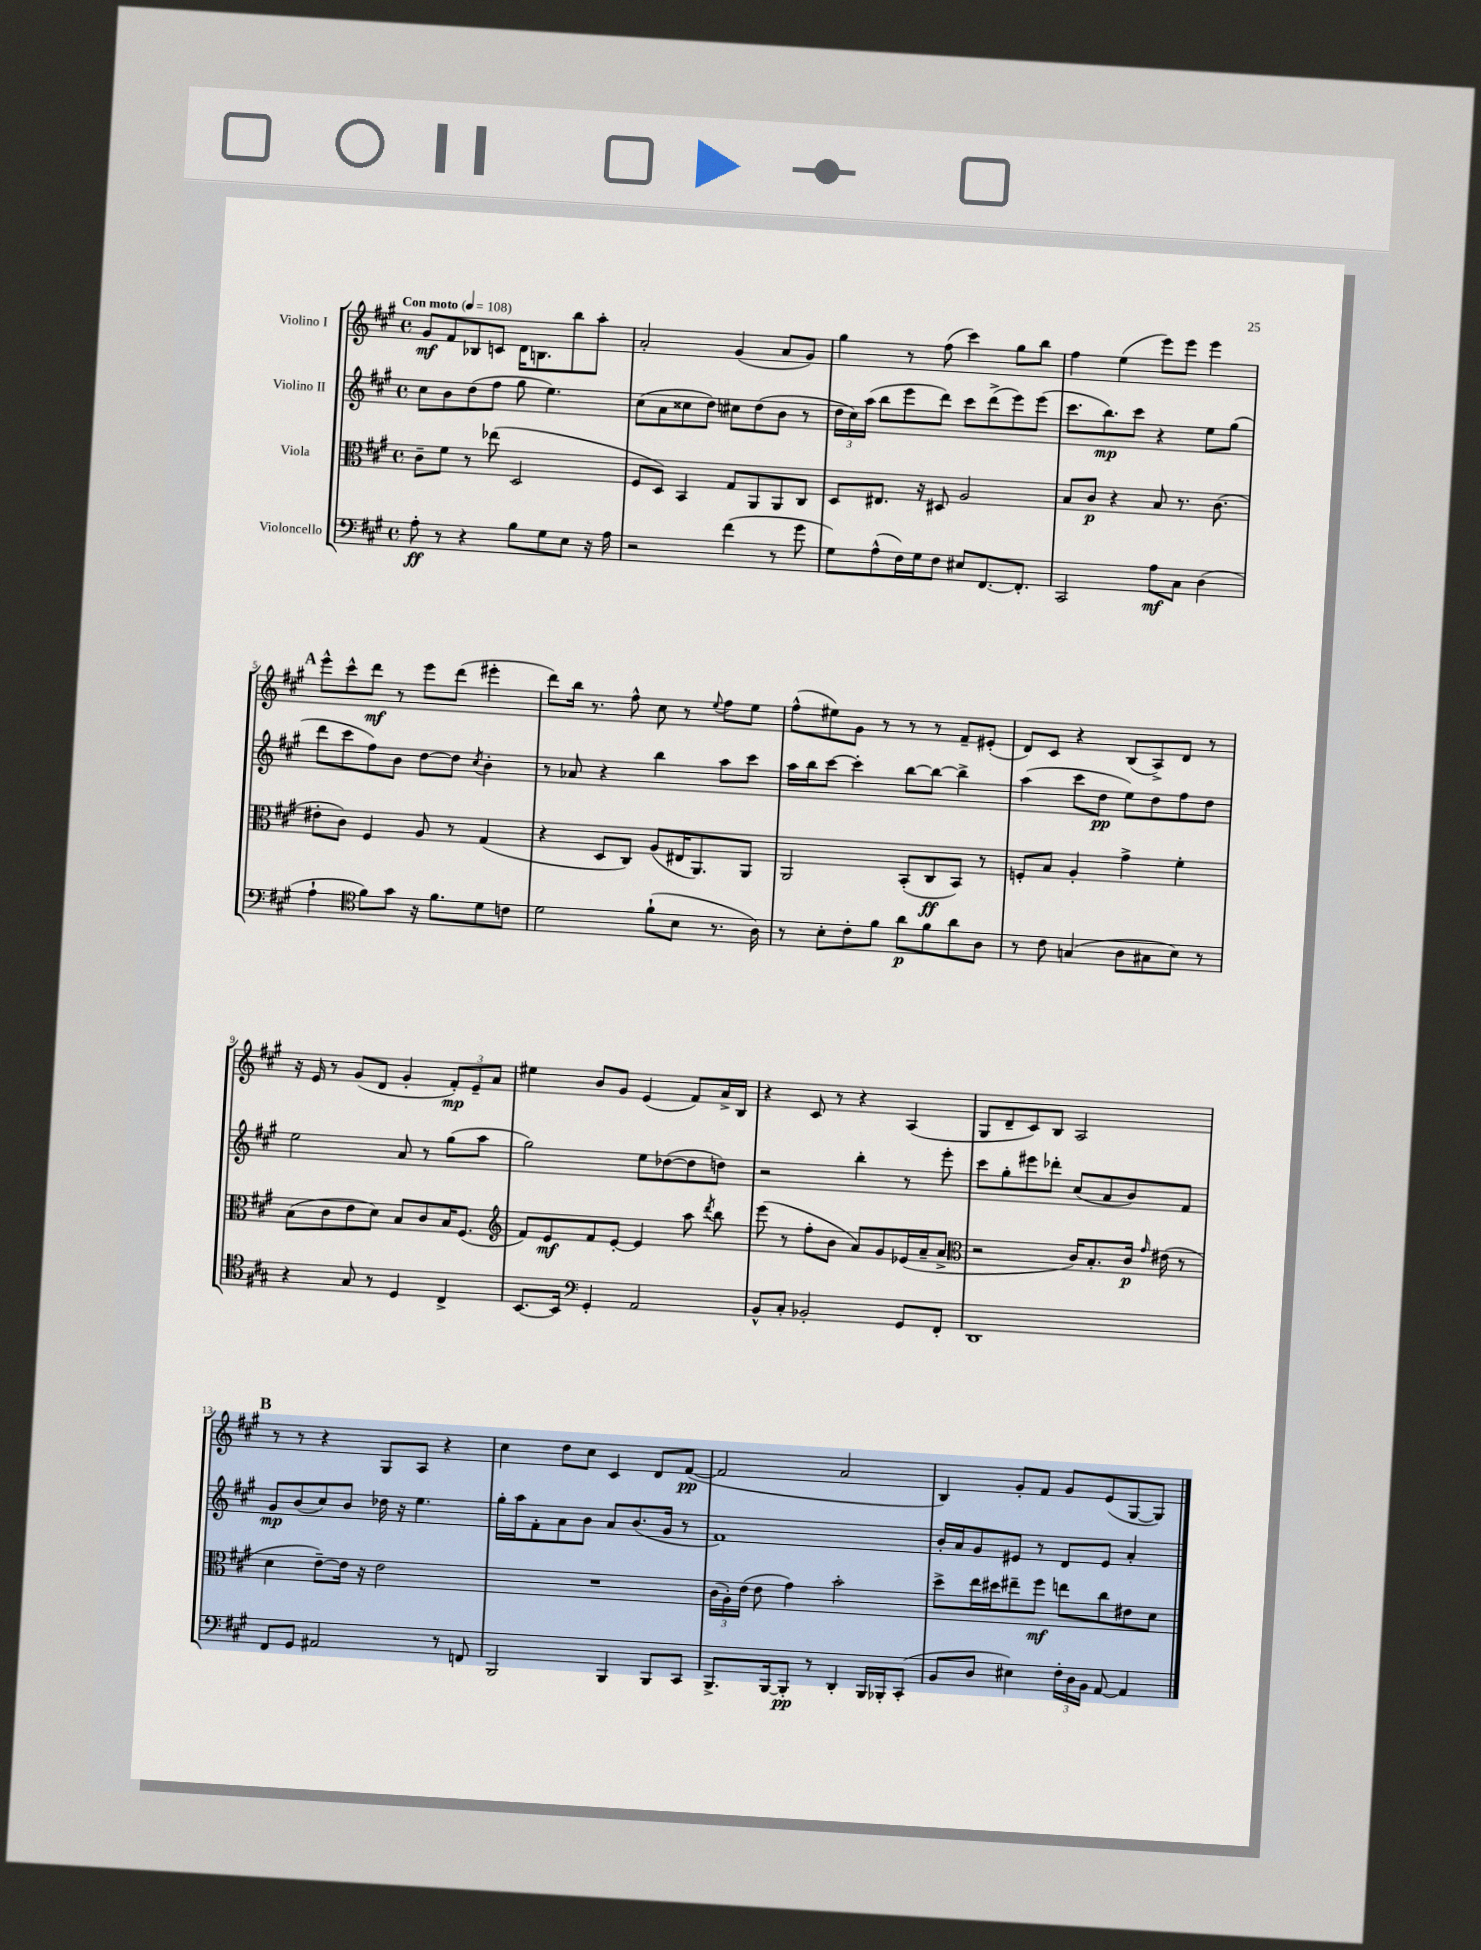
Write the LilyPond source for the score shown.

<<
\new StaffGroup <<
\new Staff = "s0" \with { instrumentName = "Violino I" } {
    \clef treble \key a \major \defaultTimeSignature \time 4/4 \tempo "Con moto" 4 = 108
    \autoBeamOff gis'8[\mf fis'8 bes8 c'8] d'16[ b8. b''8 a''8]-. |
    a'2-. gis'4( a'8[ gis'8]) |
    gis''4 r8 fis''8( cis'''4) gis''8[ b''8] |
    fis''4 e''4( e'''8[) e'''8] e'''4 |
    \mark \markup { \bold "A" } e'''8[-^ cis'''8-^ d'''8]\mf r8 e'''8[ d'''8]( eis'''4-. |
    d'''8[) b''16] r8. fis''8-^ cis''8 r8 \appoggiatura { e''8 } fis''8[ e''8] |
    fis''8[-^( eis''8) gis'8] r8 r8 r8 fis'8[-- eis'8]-.( |
    d'8[) cis'8] r4 b8[( a8->) d'8] r8 |
    r16 e'16 r8 gis'8[( d'8] gis'4-. \tuplet 3/2 { fis'8[-.\mp) e'8-- a'8] } |
    eis''4 b'8[ gis'8] e'4( fis'8[) a'16-> b16] |
    r4 cis'8 r8 r4 a4( |
    gis8[ d'8-- cis'8) b8] a2 |
    \mark \markup { \bold "B" } r8 r8 r4 gis8[ a8] r4 |
    cis''4 d''8[ cis''8] cis'4 d'8[ fis'8]~\pp( |
    fis'2 a'2 |
    b4) gis'8[-. fis'8] gis'8[ e'8( gis8~ gis8]) \bar "|." |
}
\new Staff = "s1" \with { instrumentName = "Violino II" } {
    \clef treble \key a \major \defaultTimeSignature \time 4/4
    \autoBeamOff cis''8[ b'8 d''8( fis''8] gis''8 e''4.) |
    cis''8[( a'8 cisis''8 d''8]) cis''8[ d''8( b'8] r8 |
    \tuplet 3/2 { d''16[ cis''16) a''16]( } b''8[ e'''8 d'''8]) cis'''8[ d'''8->( e'''8) e'''8]( |
    cis'''8.[ b''8.\mp) cis'''8] r4 e''8[ gis''8]( |
    \mark \markup { \bold "A" } d'''8[ cis'''8 fis''8) b'8] d''8[~ d''8] \acciaccatura { cis''8 } b'4-. |
    r8 aes'8 r4 b''4 a''8[ cis'''8] |
    a''16[ b''16 cis'''8]~ cis'''4-. b''8[~ b''8]~ b''4-> |
    a''4( cis'''8[ d''8]\pp e''8[) d''8 fis''8 d''8] |
    e''2 a'8 r8 gis''8[( a''8] |
    gis''2) e''8[ des''8~( des''8 d''8]) |
    r2 b''4-. r8 e'''8-. |
    cis'''8[ gis''8-. eis'''8 des'''8]-. cis''8[( a'8 b'8) fis'8] |
    \mark \markup { \bold "B" } gis'8[\mp b'8( cis''8) b'8] des''16 r16 e''4. |
    gis''16[-. a''16 fis'8-. a'8 b'8] a'8[ b'8.( gis'16] r8 |
    fis'1) |
    b'16[-. a'16 gis'8 eis'8] r8 d'8[ eis'8] a'4-. \bar "|." |
}
\new Staff = "s2" \with { instrumentName = "Viola" } {
    \clef alto \key a \major \defaultTimeSignature \time 4/4
    \autoBeamOff cis'8[-- fis'8] r8 ees''8( d2 |
    fis8[ d8]) b,4 gis8[ a,8 a,8 cis8] |
    d8[ eis8.] r16 dis8 a2 |
    b8[ cis'8]\p r4 b8 r8. cis'8.( |
    \mark \markup { \bold "A" } eis'8[-. cis'8]) fis4 a8 r8 gis4( |
    r4 d8[ cis8]) a8[( eis16 a,8.) a,8] |
    a,2 b,8[-.( cis8\ff b,8]) r8 |
    f8[-. b8] a4-. gis'4-> fis'4-. |
    b8[( cis'8 e'8 d'8]) b8[ cis'8 b16 fis8.]( |
    \clef treble fis'8[) e'8\mf fis'8 e'8]~-. e'4 a''8 \acciaccatura { d'''8 } b''8 |
    e'''8( r8 fis''8[-. b'8] a'8[) gis'8 ees'16( a'16-- a'8]-> |
    \clef alto r2 cis'16[) b8.-. cis'16]\p \grace { gis'16 } eis'16( r8 |
    \mark \markup { \bold "B" } d'4 e'8[~--) e'16] r16 e'2 |
    R1 |
    \tuplet 3/2 { cis'16[( a16-.) e'16]( } e'8 gis'4) b'2-. |
    d''8[-> e''16 dis''16 eis''8-- fis''8]\mf e''8[ cis''8 eis'8 d'8] \bar "|." |
}
\new Staff = "s3" \with { instrumentName = "Violoncello" } {
    \clef bass \key a \major \defaultTimeSignature \time 4/4
    \autoBeamOff a8-.\ff r8 r4 b8[ gis8 e8] r16 a16 |
    r2 fis'4( r8 gis'8 |
    gis8[) a8-^( fis16) gis16 fis8] eis8[ fis,8.~ fis,8.]-. |
    cis,2 a8[\mf cis8] d4( |
    \mark \markup { \bold "A" } a4-! \clef tenor fis'8[) gis'8] r16 fis'8.[ d'8 c'8] |
    d'2 fis'8[-!( b8] r8. a16) |
    r8 b8[-. cis'8-. fis'8] a'8[\p fis'8 a'8 a8] |
    r8 cis'8 g4( a8[ gis8 b8]) r8 |
    r4 gis8 r8 d4 cis4-> |
    b,8.[~ b,16] \clef bass gis,4-. a,2 |
    b,8[-^ cis8]-. bes,2-. gis,8[ fis,8]-. |
    d,1 |
    \mark \markup { \bold "B" } fis,8[ gis,8] ais,2 r8 f,8 |
    b,,2 b,,4 b,,8[ cis,8] |
    b,,8.[-> b,,16~ b,,8]-.\pp r8 d,4-. b,,16[ bes,,16-. cis,8]-.( |
    b,8[ d8] eis4) \tuplet 3/2 { fis16[-. d16 b,16] } a,8~ a,4 \bar "|." |
}
>>
>>
